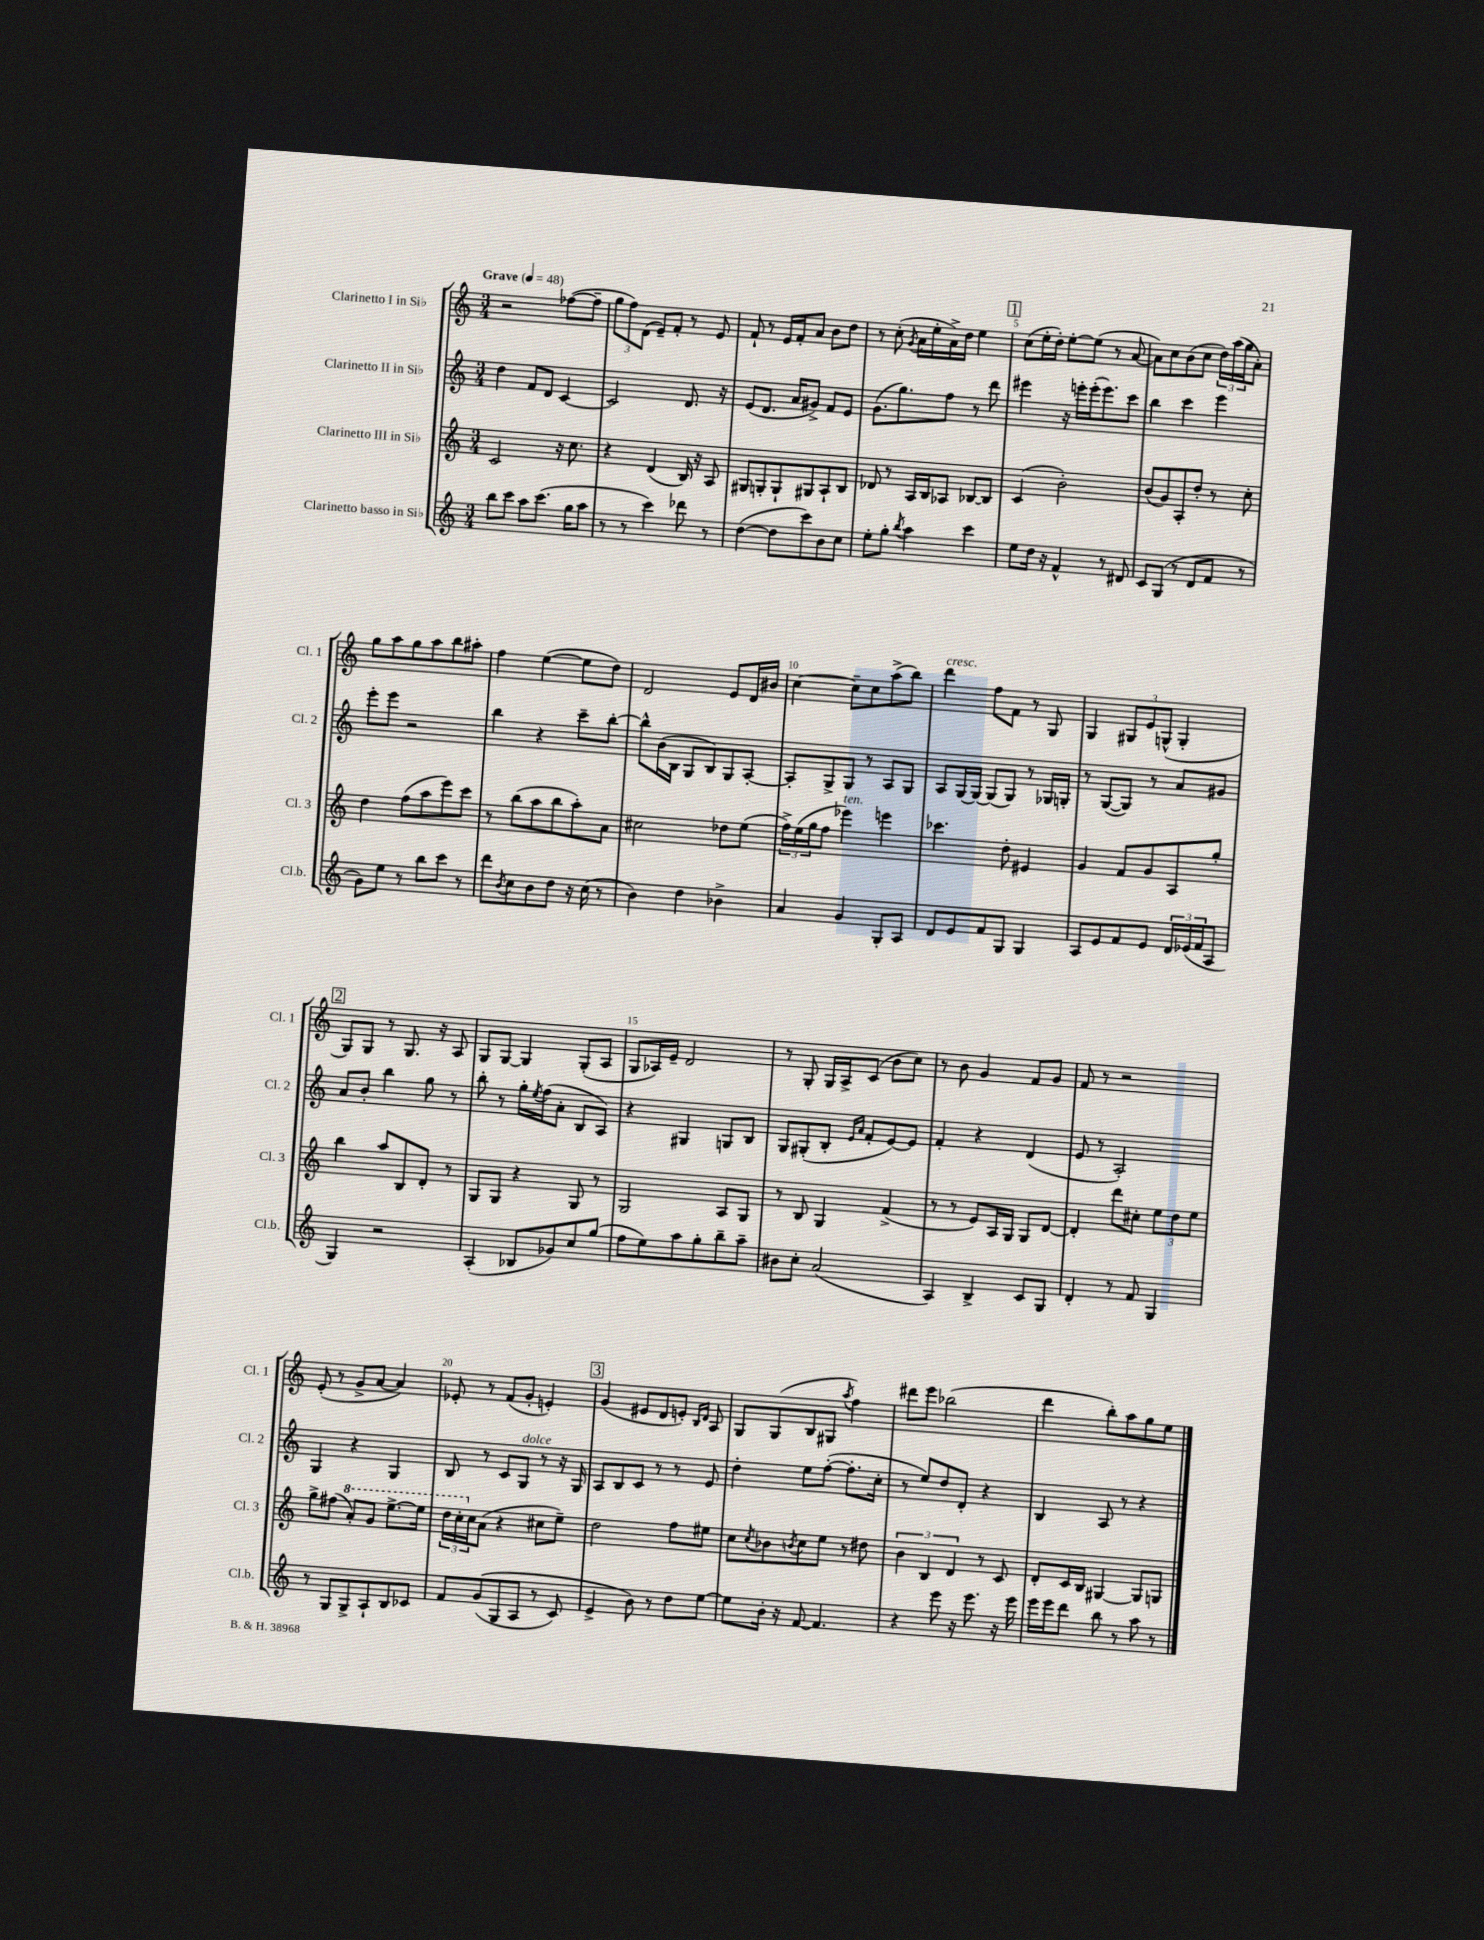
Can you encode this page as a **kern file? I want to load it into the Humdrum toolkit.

**kern	**kern	**kern	**kern
*staff4	*staff3	*staff2	*staff1
*clefG2	*clefG2	*clefG2	*clefG2
*k[]	*k[]	*k[]	*k[]
*M3/4	*M3/4	*M3/4	*M3/4
*MM48	*MM48	*MM48	*MM48
8bb\L	2c/	4dd\	2r
8ccc\J	.	.	.
8aa\L	.	8f/L	.
(8.ccc\J	.	8d/J	.
.	16r	[4c/	([8ff-\L
16gg\LK	8.cc\	.	.
8aa\J	.	.	8ff-~\]J
=	=	=	=
8r	4r	2c/]	12gg\L
.	.	.	12ff\)
8r	.	.	.
.	.	.	(12d\J
4ccc\)	(4d/	.	8e~/L)
.	.	.	8f'/J
8ddd-\	16B/)	8.d/	8r
.	16r	.	.
8r	8A/	.	8e/
.	.	16r	.
=	=	=	=
([4dd\	8G#/L	(8e/L	8f`/
.	8G'/	8.d/J	8r
8dd\]L	8G`/	.	16e/LL
.	.	16a/LK	16f'/J
8ccc\)	8G#/	8g#^/J)	8a/J
8b\	8A`/	8f/L	8b\L
8cc\J	8B/J	8e/J	8dd\J
=	=	=	=
8ee'\L	8d-/	(8.g\L	8r
8gg'\J	8r	.	(8cc'\
.	.	8.gg\)	.
8qbb/	.	.	8qg/
4aa\	16A/LL	.	16a\LL
.	16B/J	.	16ee'\
.	8A-/J	8ff\J	16a^\)
.	.	.	16dd\JJ
4ccc\	[8B-/L	8r	4ee\
.	8B-/]J	8ddd\	.
=	=	=	=
8ee\L	(4c/	4eee#\	(8cc\L
16dd\Jk	.	.	16ee'\L
16r	.	.	16dd'\JJ)
4f^^/	2b'\)	16r	[8ee'\L
.	.	16eee'\LL	.
.	.	(16eee'\J	(8ee\]J
.	.	8.eee\)	.
8r	.	.	8r
8d#/	.	8ccc\J	[8a/
=	=	=	=
8c/L	(8b/L	4bb\	8a\]L)
(8G/J	8g/)	.	8cc\
8r	8A'/	4ccc\	(8b\
8d/L	8dd'/J	.	8cc\J
8f/J	8r	4eee\	24dd\LL)
.	.	.	(24aa\
.	.	.	24gg\J
8r	8cc'\	.	8a'\J)
=	=	=	=
8g\L)	4dd\	8eee'\L	8gg\L
8ee\J	.	8eee\J	8aa\
8r	(8ff\L	2r	8gg\
8bb\L	8aa\	.	8aa\
8ccc\J	8eee\)	.	8bb\
8r	8ccc\J	.	8aa#'\J
=	=	=	=
8ddd\L	8r	4bb\	4ff\
8qb/	.	.	.
8cc\	(8bb\L	.	.
8b\	8aa\	4r	([4ee\
8dd\J	8bb\	.	.
16r	8aa'\)	8ccc~\L	8ee\]L
(16cc\	.	.	.
8r	8a\J	[8bb'\J	8dd\J)
=	=	=	=
4b\)	2cc#\	8bb^^\]L	2d/
.	.	(16b\L	.
.	.	16B\JJ	.
4dd\	.	8G/L	.
.	.	8B/)	.
4b-^\	8dd-\L	8G/	8e/L
.	(8ee\J	[8A'/J	16d/L
.	.	.	16b#/JJ
=	=	=	=
4a/	24ff^\LL)	8A'/]L	[4cc\
.	(24ee\	.	.
.	24gg\J	.	.
.	8ff\J	8G^/	.
4g/	4eee-\)	8G/J	8cc~\]L
.	.	8r	8cc\
8G'/L	4eee\	8A/L	(8aa^\
8A/J	.	8G/J	8bb\J)
=	=	=	=
8d/L	4.ccc-\	8A/L	4ddd\
8e/	.	[16G/L	.
.	.	16G/_JJ	.
8f/	.	(8G/]L	8ff\L
8G/J	8dd'\	8G/J)	8f\J
4G/	4e#/	8r	8r
.	.	16G-/LL	8G/
.	.	16G'/JJ	.
=	=	=	=
8A/L	4g/	8r	4G/
8e/	.	([8G/L	.
8f/	8f/L	8G/]J)	12G#/L
.	.	.	12e/
8e/J	8g/	8r	.
.	.	.	(12G^^/J
24d/LL	8A/	8a/L	4G'/
(24e-/	.	.	.
24f/J	.	.	.
8A/J	8gg'/J	8g#/J	.
=	=	=	=
4G/)	4bb\	8a/L	8G/L)
.	.	8b'/J	8G/J
2r	8aa/L	4bb\	8r
.	8B/	.	8.G/
.	8d'/J	8gg\	.
.	.	.	16r
.	8r	8r	8A/
=	=	=	=
(4A'/	8G/L	8bb'\	8G/L
.	8G/J	8r	[8G/J
8B-/L	4r	16gg'\LL	4G/]
.	.	8qee/	.
.	.	(16ff\J	.
8g-/)	.	8a'\J	.
8cc/	8G/	8B/L	(8G'/L
(8gg/J	8r	8A/J)	8A/J
=	=	=	=
8ff\L	2G/	4r	8G/L
8ee\)	.	.	16A-/L)
.	.	.	16e~/JJ
8aa\	.	4G#/	2d/
8gg'\	.	.	.
8bb~\	8A/L	8G/L	.
8aa~\J	8G/J	8B/J	.
=	=	=	=
8b#\L	8r	8G/L	8r
8cc'\J	8B/	(8G#'/	8G'/
(2a/	4G/	8B'/J	16G/LL
.	.	.	16A^/J
.	.	16qqe/LL	.
.	.	16qqa/JJ	.
.	.	8f'/L	(8c/J
.	(4f^/	[8e/)	8b\L
.	.	8e/]J	8cc\J)
=	=	=	=
4A/)	8r	4f'/	8r
.	8r	.	8b\
4B^/	8e/L)	4r	4g/
.	16A/L	.	.
.	16G/JJ	.	.
8c/L	8G/L	(4d/	8f/L
8G/J	[8d/J	.	8g/J
=	=	=	=
4d'/	4d'/]	8e/	8f/
.	.	8r	8r
8r	8ddd\L	2A'/)	2r
8f/	8cc#'\J	.	.
4G/	12ee\L	.	.
.	12dd\	.	.
.	12ee\J	.	.
=	=	=	=
8r	8gg^\L	4G/	(8e'/
8G/L	(8ff#\J	.	8r
8G^/	8aa'/L)	4r	8g^/L
8A`/	8gg/J	.	[8a/J
8B/	[8.eee^\L	4G/	4a/])
8c-/J	.	.	.
.	16eee\]Jk	.	.
=	=	=	=
8f/L	24ddd\LL	8B/	8e-'/
.	24ccc'\	.	.
.	24cc\J	.	.
&((8g/	(8a\J	8r	8r
8G/	4r	8c/L	(8f/L
8A/J	.	8G/J	8g'/J
8r	8cc#\L	8r	4e'/)
8c/)	8ee~\J)	16r	.
.	.	16G/	.
=	=	=	=
4e^/	2dd\	8A/L	(4g/
.	.	8B/	.
8b\&)	.	8c/J	8e#/L
8r	.	8r	8d/
8dd\L	8ff\L	8r	8e'/J)
.	.	.	16qqB/LL
.	.	.	16qqd/JJ
[8ee\J	8ee#\J	8e/	8A/
=	=	=	=
8ee\]L	8cc\L	4dd'\	8G/L
.	8qcc/	.	.
16b'\Jk	8b-\	.	(8G/
16r	.	.	.
.	8qb/	.	.
[8f/	8cc\	8ee\L	8B/
4.f/]	8ee\J	([8ff'\J	8G#/J
.	.	.	8qaa/
.	8r	8.ff'\]L	4ff\)
.	8dd#\	.	.
.	.	16cc'\Jk	.
=	=	=	=
4r	6b\	8r	8ddd#\L
.	.	8ee/L)	8eee\J
.	6B/	.	.
8eee\	.	8dd/	(2bb-\
.	6d/	.	.
16r	.	8d'/J	.
8.eee\	.	.	.
.	8r	4r	.
16r	8c/	.	.
16eee\	.	.	.
=	=	=	=
16eee\LL	8d'/L	4B/	4ddd\
16eee\J	.	.	.
8ddd\J	16c/L	.	.
.	16B/JJ	.	.
8bb\	[4G#/	8A/	8bb'\L)
8r	.	8r	8aa\
8aa\	8G#/]L	4r	8gg\
8r	8G/J	.	8ee\J
==	==	==	==
*-	*-	*-	*-
